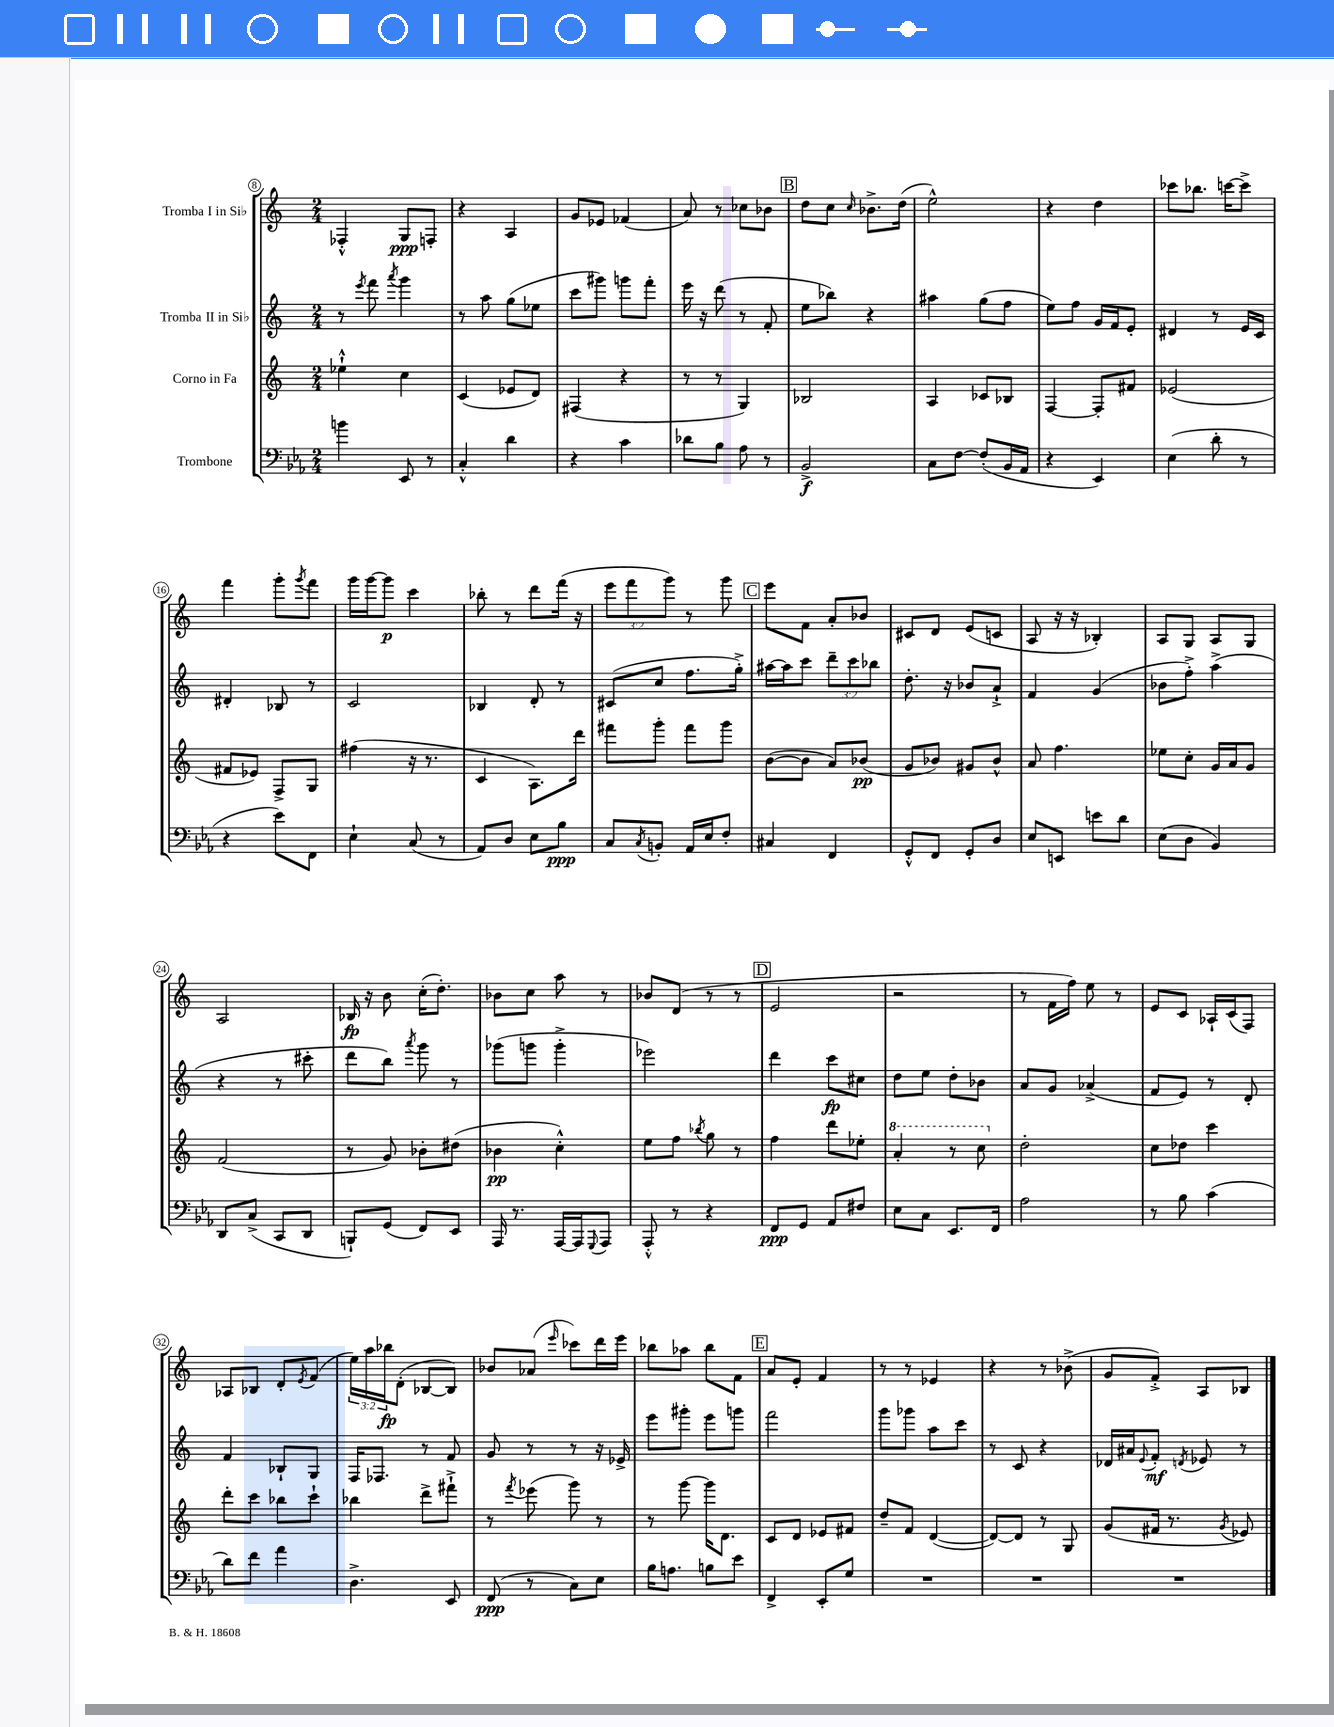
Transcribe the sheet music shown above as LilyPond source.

<<
\new StaffGroup <<
\new Staff = "s0" \with { instrumentName = "Tromba I in Sib" } {
    \clef treble \key c \major \numericTimeSignature \time 2/4 \override Staff.TupletNumber.text = #tuplet-number::calc-fraction-text
    fes4-.-^ g8\ppp f8-. |
    r4 a4 |
    g'8 ees'8 fes'4( |
    a'8) r8 ces''8 bes'8 |
    \mark \markup { \box "B" } d''8 c''8 \grace { c''16 } bes'8.-> d''16( |
    e''2-^) |
    r4 d''4 |
    ces'''8 bes''8. c'''16~ c'''8-> |
    f'''4 g'''8-. \acciaccatura { g'''8 } f'''8 |
    g'''16 g'''16~ g'''8\p c'''4 |
    bes''8-. r8 d'''8 f'''16( r16 |
    \tuplet 3/2 { e'''8 f'''8 g'''8) } r8 g'''8 |
    \mark \markup { \box "C" } e'''8 f'8 a'8-. bes'8 |
    cis'8 d'8 e'8( c'8 |
    a8 r16 r16 bes4-.) |
    a8 g8 a8 g8 |
    a2 |
    bes16\fp r16 b'8 c''16-.( d''8.-.) |
    bes'8 c''8 a''8 r8 |
    bes'8 d'8( r8 r8 |
    \mark \markup { \box "D" } e'2 |
    r2 |
    r8 f'16 f''16) e''8 r8 |
    e'8 c'8 aes16-! c'16( f8) |
    aes8 bes8 d'8-. \acciaccatura { e'8 } f'8( |
    \tuplet 3/2 { e''16) a''16 bes''16\fp } d'8-.( bes8~ bes8) |
    bes'8 aes'8( \grace { e'''16 } ces'''8) d'''16 e'''16 |
    bes''8 aes''8 bes''8 f'8 |
    \mark \markup { \box "E" } a'8 e'8-. f'4 |
    r8 r8 ees'4 |
    r4 r8 bes'8->( |
    g'8 f'8-.->) a8 bes8 \bar "|." |
}
\new Staff = "s1" \with { instrumentName = "Tromba II in Sib" } {
    \clef treble \key c \major \numericTimeSignature \time 2/4 \override Staff.TupletNumber.text = #tuplet-number::calc-fraction-text
    r8 \acciaccatura { e'''8 } f'''8 \acciaccatura { a'''8 } g'''4 |
    r8 a''8 g''8( ees''8 |
    c'''8 gis'''8) g'''8 f'''8-. |
    e'''16 r16 d'''8( r8 f'8-. |
    \mark \markup { \box "B" } e''8 bes''8) r4 |
    ais''4 g''8( f''8 |
    e''8) f''8 g'16 f'16 e'8-. |
    dis'4 r8 e'16 c'16 |
    dis'4-. bes8 r8 |
    c'2 |
    bes4 d'8-. r8 |
    cis'8( c''8 f''8. g''16-.->) |
    \mark \markup { \box "C" } ais''16~ ais''16 c'''8 \tuplet 3/2 { d'''8-- c'''8 bes''8 } |
    d''8.-. r16 bes'8 a'8-!-> |
    f'4 g'4( |
    bes'8 f''8-.->) a''4->( |
    r4 r8 cis'''8-. |
    d'''8 b''8) \acciaccatura { a'''8 } g'''8 r8 |
    ges'''8( g'''8 g'''4-.-> |
    ees'''2) |
    \mark \markup { \box "D" } d'''4 c'''8\fp cis''8 |
    d''8 e''8 d''8-. bes'8 |
    a'8 g'8 aes'4->( |
    f'8 e'8) r8 d'8-. |
    f'4 bes8-! g8 |
    f16 fes8. r8 f'8 |
    g'8 r8 r8 r16 ees'16-> |
    e'''8 gis'''8-. e'''8 g'''8 |
    \mark \markup { \box "E" } f'''2 |
    g'''8 ges'''8 a''8 c'''8 |
    r8 c'8 r4 |
    des'16 ais'16 \appoggiatura { e'8 } f'8-.\mf \acciaccatura { d'8 } ees'8 r8 \bar "|." |
}
\new Staff = "s2" \with { instrumentName = "Corno in Fa" } {
    \clef treble \key c \major \numericTimeSignature \time 2/4
    ees''4-!-^ c''4 |
    c'4( ees'8 d'8) |
    fis4( r4 |
    r8 r8 g4) |
    \mark \markup { \box "B" } bes2 |
    a4 ces'8 bes8 |
    f4~ f8-. fis'8 |
    ees'2( |
    fis'8 ees'8) f8-> g8 |
    fis''4( r16 r8. |
    c'4 a8.) d'''16 |
    fis'''8 g'''8-. fis'''8 g'''8 |
    \mark \markup { \box "C" } b'8~( b'8 a'8) bes'8\pp( |
    g'8 bes'8) gis'8 bes'8-^ |
    a'8 f''4. |
    ees''8 c''8-. g'16 a'16 g'8 |
    f'2( |
    r8 g'8) bes'8-. dis''8( |
    bes'4\pp c''4-.-^) |
    e''8 f''8 \acciaccatura { bes''8 } g''8 r8 |
    \mark \markup { \box "D" } f''4 d'''8 ees''8-. |
    \ottava #1 a''4-. r8 c'''8 \ottava #0 |
    d''2-. |
    c''8 des''8 c'''4 |
    d'''8-. c'''8 bes''8 c'''8-! |
    bes''4 d'''8-> fis'''8-!-> |
    r8 \acciaccatura { f'''8 } ees'''8( g'''8) r8 |
    r8 g'''8~ g'''16 d'8. |
    \mark \markup { \box "E" } c'8 d'8 ees'8 fis'8 |
    d''8-- f'8 d'4~( |
    d'8~) d'8 r8 g8 |
    g'8( fis'16 r8. \acciaccatura { g'8 } ees'8) \bar "|." |
}
\new Staff = "s3" \with { instrumentName = "Trombone" } {
    \clef bass \key ees \major \numericTimeSignature \time 2/4
    b'4 ees,8 r8 |
    c4-.-^ d'4 |
    r4 c'4 |
    des'8 bes8 aes8 r8 |
    \mark \markup { \box "B" } bes,2->\f |
    c8 f8~ f8-.( bes,16 aes,16 |
    r4 ees,4) |
    ees4( d'8-. r8 |
    r4 ees'8) f,8 |
    ees4-! c8( r8 |
    aes,8) d8 ees8 bes8\ppp |
    c8 \acciaccatura { c8 } b,8-. aes,16 ees16 f8-. |
    \mark \markup { \box "C" } cis4 f,4 |
    g,8-.-^ f,8 g,8-. d8 |
    ees8 e,8 e'8 d'8 |
    ees8( d8 bes,4) |
    d,8 c8->( c,8 d,8 |
    b,,8-!) g,8( f,8) ees,8 |
    aes,,16 r8. aes,,16~ aes,,16 \appoggiatura { g,,8 } aes,,8 |
    aes,,8-.-^ r8 r4 |
    \mark \markup { \box "D" } f,8\ppp g,8 aes,8 fis8 |
    ees8 c8 ees,8. f,16 |
    aes2 |
    r8 bes8 c'4( |
    d'8) f'8 aes'4 |
    d4.-> ees,8 |
    f,8\ppp( r8 c8) ees8 |
    bes16 a8. b8 ees'8 |
    \mark \markup { \box "E" } f,4-> ees,8-. g8 |
    R2 |
    R2 |
    R2 \bar "|." |
}
>>
>>
\layout { \context { \Score currentBarNumber = #8 \override BarNumber.stencil = #(make-stencil-circler 0.1 0.3 ly:text-interface::print) } }
